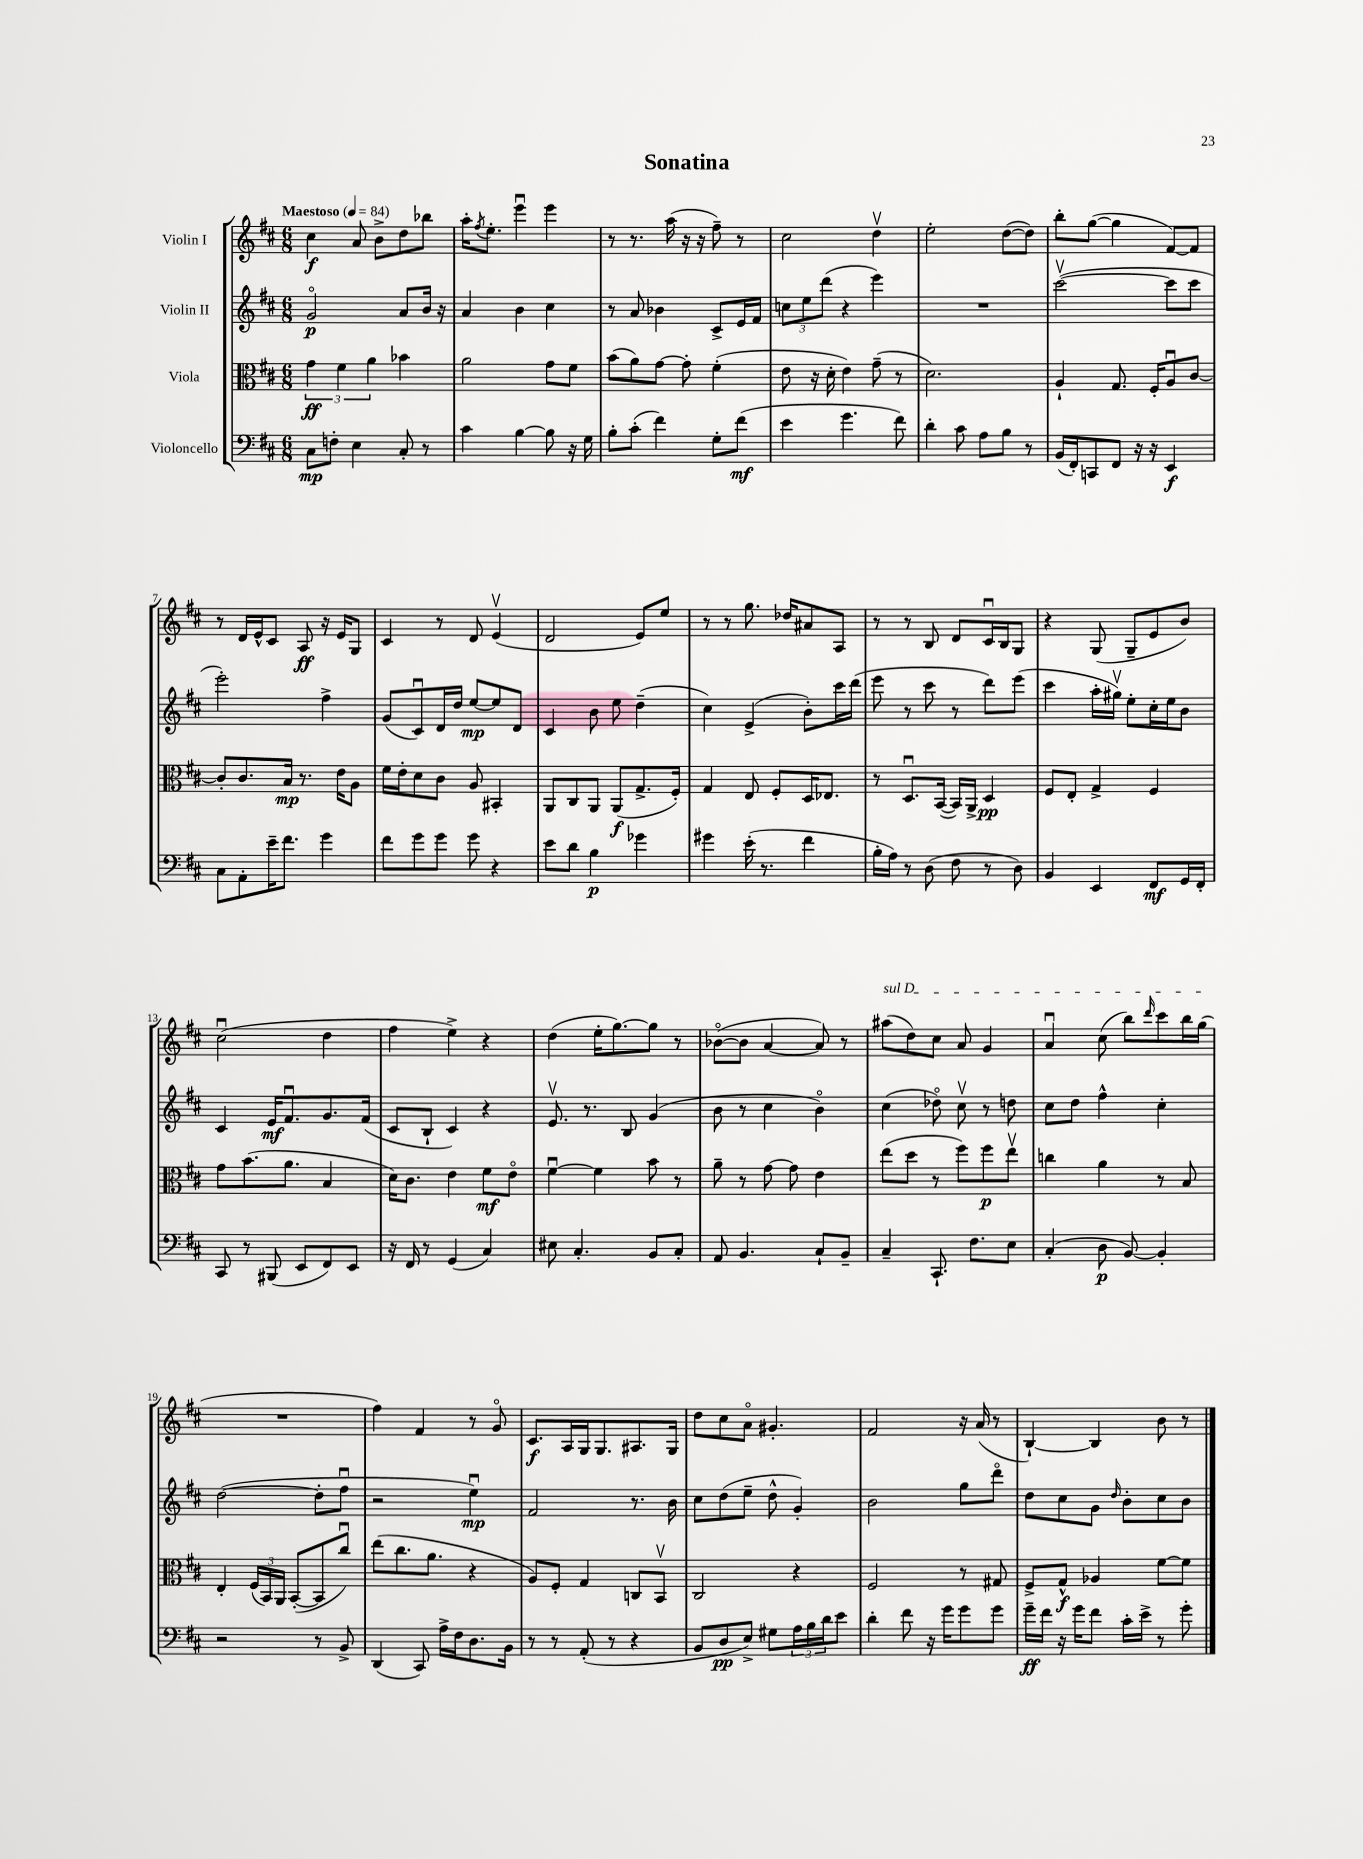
\header { title = "Sonatina" }
<<
\new StaffGroup <<
\new Staff = "s0" \with { instrumentName = "Violin I" } {
    \clef treble \key d \major \numericTimeSignature \time 6/8 \tempo "Maestoso" 4 = 84
    cis''4\f a'8 b'8-> d''8 bes''8 |
    a''16-. \acciaccatura { fis''8 } e''8.-. e'''4\downbow e'''4 |
    r8 r8. a''16( r16 r16 fis''8--) r8 |
    cis''2 d''4\upbow |
    e''2-. d''8~( d''8) |
    b''8-. g''8~( g''4 fis'8~) fis'8 |
    r8 d'16 e'16-^ cis'8 a8\ff r16 e'16 g8 |
    cis'4 r8 d'8 e'4\upbow( |
    d'2 e'8) e''8 |
    r8 r8 g''8. des''16 ais'8 a8 |
    r8 r8 b8 d'8 cis'16\downbow b16 g8 |
    r4 g8( g8-- e'8 b'8) |
    cis''2\downbow( d''4 |
    fis''4 e''4->) r4 |
    d''4( e''16-. g''8.~) g''8 r8 |
    bes'8~\flageolet( bes'8 a'4~ a'8) r8 |
    \once \override TextSpanner.bound-details.left.text = \markup { \italic "sul D" } ais''8\startTextSpan( d''8) cis''8 a'8 g'4 |
    a'4\downbow cis''8( b''8) \grace { d'''16 } cis'''8 b''16 g''16\stopTextSpan( |
    R2. |
    fis''4) fis'4 r8 g'8\flageolet |
    cis'8.\f a16 g16 g8. ais8. g16 |
    d''8 cis''8 a'8\flageolet gis'4.-. |
    fis'2 r16 a'16( r8 |
    b4~-!) b4 b'8 r8 \bar "|." |
}
\new Staff = "s1" \with { instrumentName = "Violin II" } {
    \clef treble \key d \major \numericTimeSignature \time 6/8
    g'2\flageolet\p a'8 b'16 r16 |
    a'4 b'4 cis''4 |
    r8 a'8 bes'4 cis'8-> e'16 fis'16 |
    \tuplet 3/2 { c''8 e''8 d'''8( } r4 e'''4) |
    R2. |
    cis'''2~\upbow( cis'''8 cis'''8 |
    e'''2-.) fis''4-> |
    g'8( cis'8\downbow) d'16 d''16 e''8~\mp e''8 d'8 |
    cis'4 b'8 e''8 d''4--( |
    cis''4) e'4->( b'8-.) cis'''16 d'''16( |
    e'''8 r8 cis'''8 r8 d'''8) e'''8( |
    cis'''4 a''16-. gis''16\upbow) e''8-. cis''16-. e''16 b'8 |
    cis'4 e'16\mf fis'8.\downbow g'8. fis'16( |
    cis'8 b8-! cis'4) r4 |
    e'8.\upbow r8. b8 g'4( |
    b'8 r8 cis''4 b'4\flageolet) |
    cis''4( des''8\flageolet) cis''8\upbow r8 d''8 |
    cis''8 d''8 fis''4-^ cis''4-. |
    d''2~( d''8-. fis''8\downbow |
    r2 e''4\downbow\mp) |
    fis'2 r8. b'16 |
    cis''8 d''8( e''8-- d''8-^ g'4-.) |
    b'2 g''8 d'''8\flageolet |
    d''8 cis''8 g'8 \grace { d''16 } b'8-. cis''8 b'8 \bar "|." |
}
\new Staff = "s2" \with { instrumentName = "Viola" } {
    \clef alto \key d \major \numericTimeSignature \time 6/8
    \tuplet 3/2 { g'4\ff fis'4 a'4 } bes'4 |
    a'2 g'8 fis'8 |
    b'8( a'8) g'8~ g'8-. fis'4-.( |
    e'8 r16 d'16-. e'4) g'8--( r8 |
    d'2.) |
    a4-! g8. fis16-. a8\downbow cis'8~ |
    cis'8-. cis'8. b16\mp r8. e'16 a8 |
    fis'16 e'16-. d'8 cis'8 a8 bis,4-. |
    a,8 cis8 a,8 a,8\f( g8.-> fis16-.) |
    g4 e8 fis8-. d16 ees8. |
    r8 d8.\downbow b,16~( b,16) a,16-> d4\pp |
    fis8 e8-. g4-> fis4 |
    g'8 b'8.( a'8. b4 |
    d'16) cis'8. e'4 fis'8\mf e'8\flageolet |
    fis'4~\downbow fis'4 b'8 r8 |
    a'8-- r8 g'8~ g'8 e'4 |
    e''8( d''8 r8 fis''8) fis''8\p e''8\upbow |
    c''4 a'4 r8 b8 |
    e4-. \tuplet 3/2 { fis16( b,16) a,16 } b,8~-.( b,8 cis''8\downbow) |
    e''8( cis''8. a'8. r4 |
    a8) fis8-. g4 c8 b,8\upbow |
    cis2 r4 |
    fis2 r8 gis8 |
    fis8-> g8-^\f aes4 fis'8~ fis'8 \bar "|." |
}
\new Staff = "s3" \with { instrumentName = "Violoncello" } {
    \clef bass \key d \major \numericTimeSignature \time 6/8
    cis8\mp f8-. e4 cis8-. r8 |
    cis'4 b4~ b8 r16 g16 |
    b8-. cis'8-.( fis'4) g8-. fis'8\mf( |
    e'4 g'4. fis'8) |
    d'4-. cis'8 a8 b8 r8 |
    b,16( fis,16-.) c,8 fis,8 r16 r16 e,4\f |
    cis8 a,8-. e'16-- fis'8. g'4 |
    fis'8 g'8 g'8 g'8 r4 |
    e'8 d'8 b4\p ges'4 |
    gis'4 e'16-.( r8. fis'4 |
    b16-. a16) r8 d8( fis8 r8 d8) |
    b,4 e,4 fis,8\mf g,16 fis,16-. |
    cis,8 r8 bis,,8( e,8 fis,8) e,8 |
    r16 fis,16 r8 g,4( cis4) |
    eis8 cis4.-. b,8 cis8-. |
    a,8 b,4. cis8-! b,8-- |
    cis4-- cis,8.-! fis8. e8 |
    cis4-.( d8\p b,8~) b,4-. |
    r2 r8 b,8-> |
    d,4( cis,8) a16-> fis16 d8. b,16 |
    r8 r8 a,8-.( r8 r4 |
    b,8 d8\pp e8->) gis8 \tuplet 3/2 { a16 b16 d'16 } e'8 |
    d'4-. fis'8 r16 g'16 g'8 g'8 |
    g'16--\ff fis'16 r16 g'16 fis'8 cis'16-. e'16-> r8 g'8-. \bar "|." |
}
>>
>>
